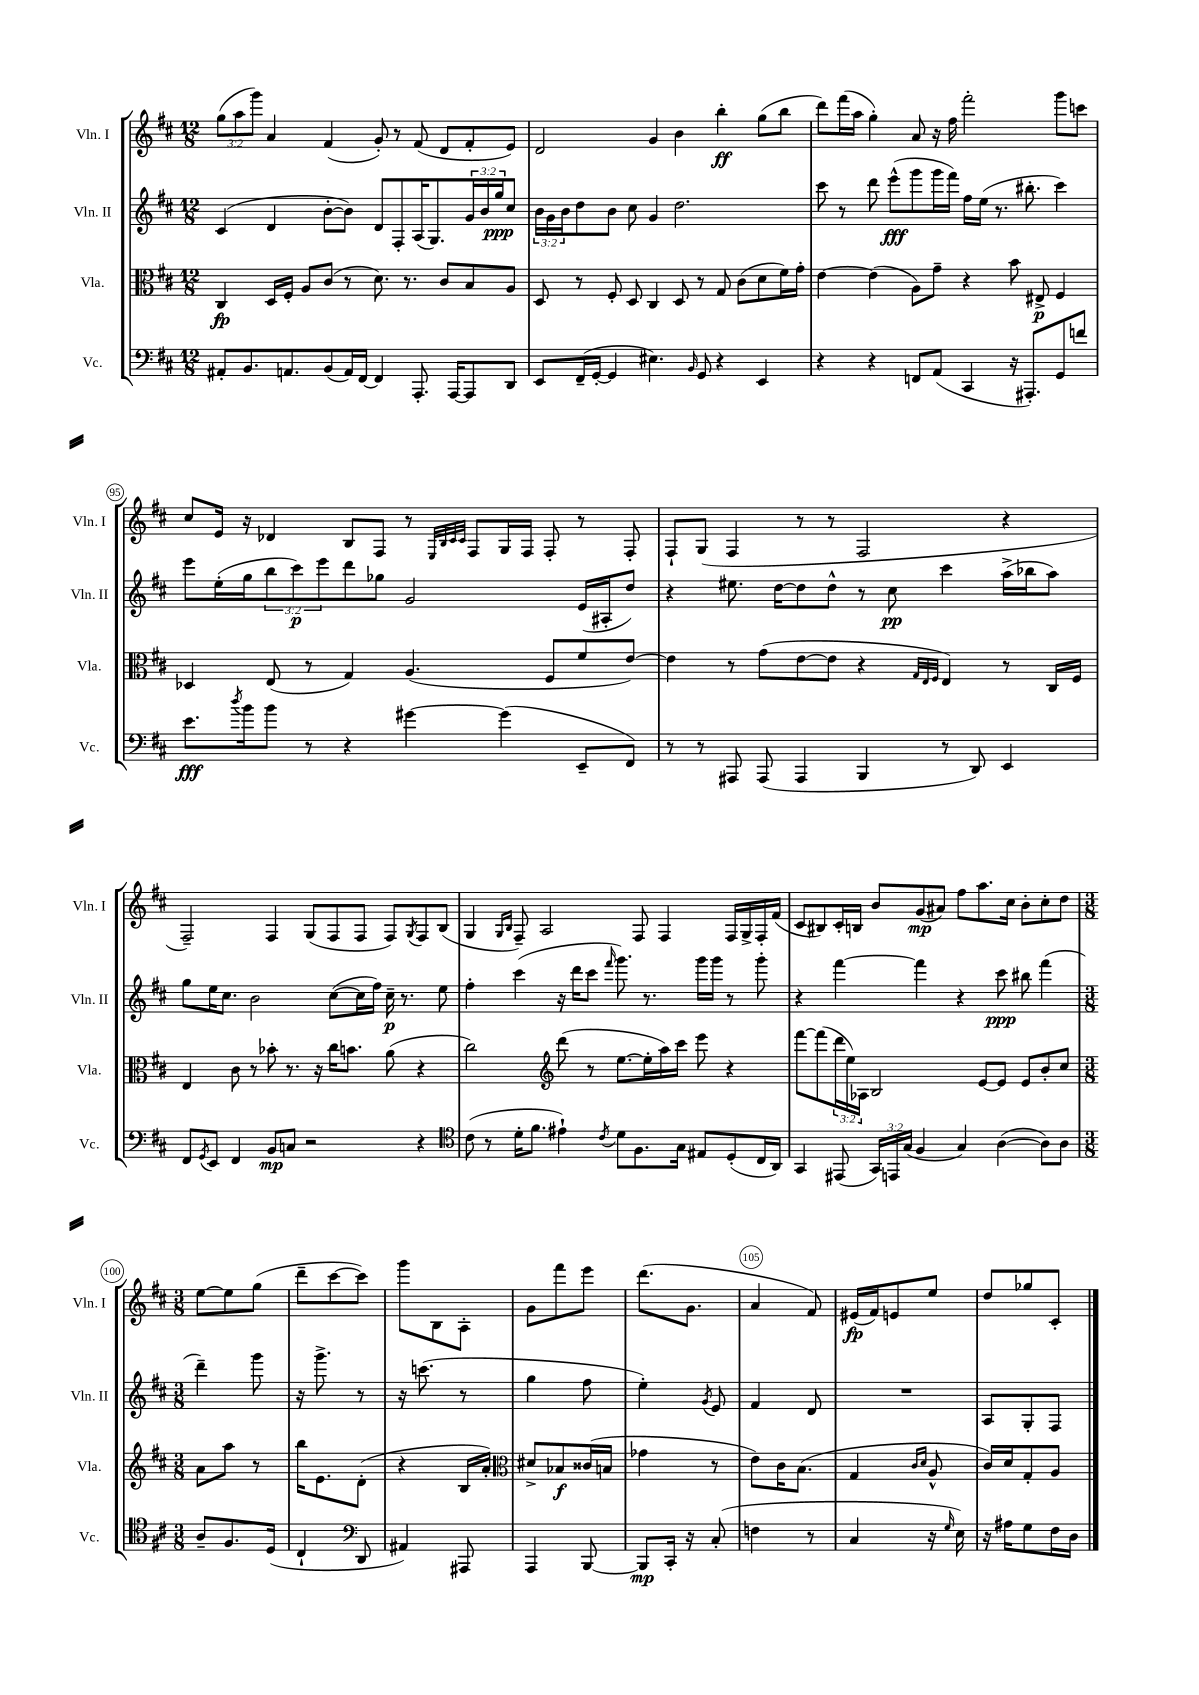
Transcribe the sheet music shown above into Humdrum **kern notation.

**kern	**kern	**kern	**kern
*staff4	*staff3	*staff2	*staff1
*clefF4	*clefC3	*clefG2	*clefG2
*k[f#c#]	*k[f#c#]	*k[f#c#]	*k[f#c#]
*M12/8	*M12/8	*M12/8	*M12/8
8AA#'	4C#	(4c#	(12gg
.	.	.	12aa
8.BB	.	.	.
.	.	.	12ggg)
.	16D	4d	4a
8.AA	16F#'	.	.
.	8A	.	.
(8BB	(8c#	[8b'	(4f#
16AA)	8r	8b])	.
[16FF#	.	.	.
4FF#]	8.d)	8d	8g')
.	.	8F#'	8r
.	8.r	.	.
8.AAA'	.	(16A	(8f#
.	.	8.G)	.
.	8c#	.	8d
[16AAA	.	.	.
8AAA]	8B	24g	8f#'
.	.	24b	.
.	.	24gg	.
8DD	8A	8cc#	8e)
=	=	=	=
8EE	8D	24b	2d
.	.	24g	.
.	.	24b	.
(16FF#~	8r	8dd	.
[16GG'	.	.	.
4GG]	8F#'	8b	.
.	8D	8cc#	.
4.E#)	4C#	4g	4g
.	8D	2.dd	4b
16qqBB	.	.	.
8GG	8r	.	.
4r	8G	.	4bb'
.	(8c#	.	.
4EE	8d	.	(8gg
.	16f#)	.	8bb
.	16g'	.	.
=	=	=	=
4r	[4e	8ccc#	8ddd)
.	.	8r	(16fff#
.	.	.	16aa
4r	(4e]	8ddd	4gg')
.	.	(8eee^^	.
8FF	8A)	8ggg	8a
(8AA	8g~	16ggg	16r
.	.	16fff#)	16ff#
4CC#	4r	16ff#	2fff#'
.	.	(16ee	.
.	.	8.r	.
16r	8b	.	.
8.AAA#')	.	8.bb#'	.
.	8E#^	.	.
8GG	4F#	4ccc#)	8ggg
8f	.	.	8ccc
=	=	=	=
8.e	4D-	8eee	8cc#
.	.	(16ee'	16e
8qdd	.	.	.
16b	.	16gg	16r
8b	(8E	12bb	4d-
.	.	12ccc#)	.
8r	8r	.	.
.	.	12eee	.
4r	4G)	8ddd	8B
.	.	8gg-	8F#
[4g#	(4.A	2g	8r
.	.	.	32qqE
.	.	.	32qqB
.	.	.	32qqc#
.	.	.	32qqc#
.	.	.	8F#
(4g#]	.	.	16G
.	.	.	16F#
.	8F#	.	8F#'
8EE~	8f#	(16e	8r
.	.	16A#'	.
8FF#)	[8e)	8dd)	8F#'
=	=	=	=
8r	4e]	4r	8F#`
8r	.	.	(8G
8AAA#	8r	8.ee#	4F#
(8AAA#	(8g	.	.
.	.	[16dd	.
4AAA#	[8e	8dd]	8r
.	8e]	8dd^^	8r
4BBB	4r	8r	2F#
.	.	8cc#	.
.	32qqG	.	.
.	32qqE	.	.
.	32qqF#	.	.
8r	4E)	4ccc#	.
8DD)	.	.	.
4EE	8r	(16aa^	4r
.	.	16bb-	.
.	16C#	8aa)	.
.	16F#	.	.
=	=	=	=
8FF#	4E	8gg	2F#~)
8qGG	.	.	.
8EE	.	16ee	.
.	.	8.cc#	.
4FF#	8c#	.	.
.	8r	2b	.
8BB	8b-'	.	4F#
8C	8.r	.	.
2r	.	.	(8G
.	16r	.	.
.	16cc#	([8cc#	8F#
.	8.b	.	.
.	.	16cc#]	8F#
.	.	16ff#)	.
.	(8a	16cc#~	8F#)
.	.	8.r	.
.	.	.	8qG
4r	4r	.	8F#
.	.	8ee	(8B
=	=	=	=
*clefC4	*	*	*
(8c#	2cc#)	4ff#'	4G
8r	.	.	.
.	.	.	16qqG
.	.	.	16qqB
16d'	.	(4ccc#	8F#~)
8.f#	.	.	.
.	.	.	2A
*	*clefG2	*	*
4e#`)	(8ddd	16r	.
.	.	16ddd	.
.	8r	8ccc#	.
8qc#	.	16qqfff#	.
8d	[8.ee	8.ggg)	.
8.F#	.	.	8F#
.	16ee']	8.r	.
.	16aa)	.	4F#
16G	16ccc#	.	.
8E#	8eee	16ggg	.
.	.	16ggg	.
(8D'	4r	8r	16F#
.	.	.	16G^
16C#	.	8ggg'	16F#'
16AA)	.	.	(16f#
=	=	=	=
4GG	[8fff#	4r	8c#
.	(8fff#]	.	8B#)
(8EE#	24ddd	[4fff#	16c#'
.	24ee)	.	.
.	.	.	16B
.	24A-	.	.
24GG)	2B	.	8b
24EE	.	.	.
(24G	.	.	.
4F#	.	4fff#]	(8g
.	.	.	8a#)
4G)	.	4r	8ff#
.	[8e	.	8.aa
([4A	8e]	8ccc#	.
.	.	.	16cc#
.	8e	8bb#	8b'
8A])	8b'	(4fff#	8cc#'
8A	8cc#	.	8dd
=	=	=	=
*M3/8	*M3/8	*M3/8	*M3/8
8A~	8a	4ddd~)	[8ee
8.F#	8aa	.	8ee]
.	8r	8ggg	(8gg
(16D	.	.	.
=	=	=	=
4C#`	16bb	16r	8ddd~
.	8.e	8.ggg^	.
.	.	.	[8ccc#
*clefF4	*	*	*
8DD	(8d'	8r	8ccc#])
=	=	=	=
4AA#)	4r	16r	8ggg
.	.	(8.ccc	.
.	.	.	8B
8AAA#	16B	8r	8A'
.	16a')	.	.
=	=	=	=
*	*clefC3	*	*
4AAA	8d#^	4gg	8g
.	8B-	.	8fff#
[8BBB	(16c##	8ff#	8eee
.	16B	.	.
=	=	=	=
8BBB]	4g-	4ee')	(8.ddd
16CC#'	.	.	.
16r	.	.	8.g
.	.	8qg	.
(8C#'	8r	8e	.
=	=	=	=
4F	8e)	4f#	4a
.	16c#	.	.
.	(8.B	.	.
8r	.	8d	8f#)
=	=	=	=
4C#	4G	4.r	(16e#
.	.	.	16f#)
.	.	.	8e
.	16qqc#	.	.
.	16qqd	.	.
16r	8A^^	.	8ee
16qqG	.	.	.
16E)	.	.	.
=	=	=	=
16r	16c#)	8A	8dd
16A#	16d	.	.
8G	8G'	8G'	8gg-
16F#	8A	8F#	8c#'
16D	.	.	.
==	==	==	==
*-	*-	*-	*-
